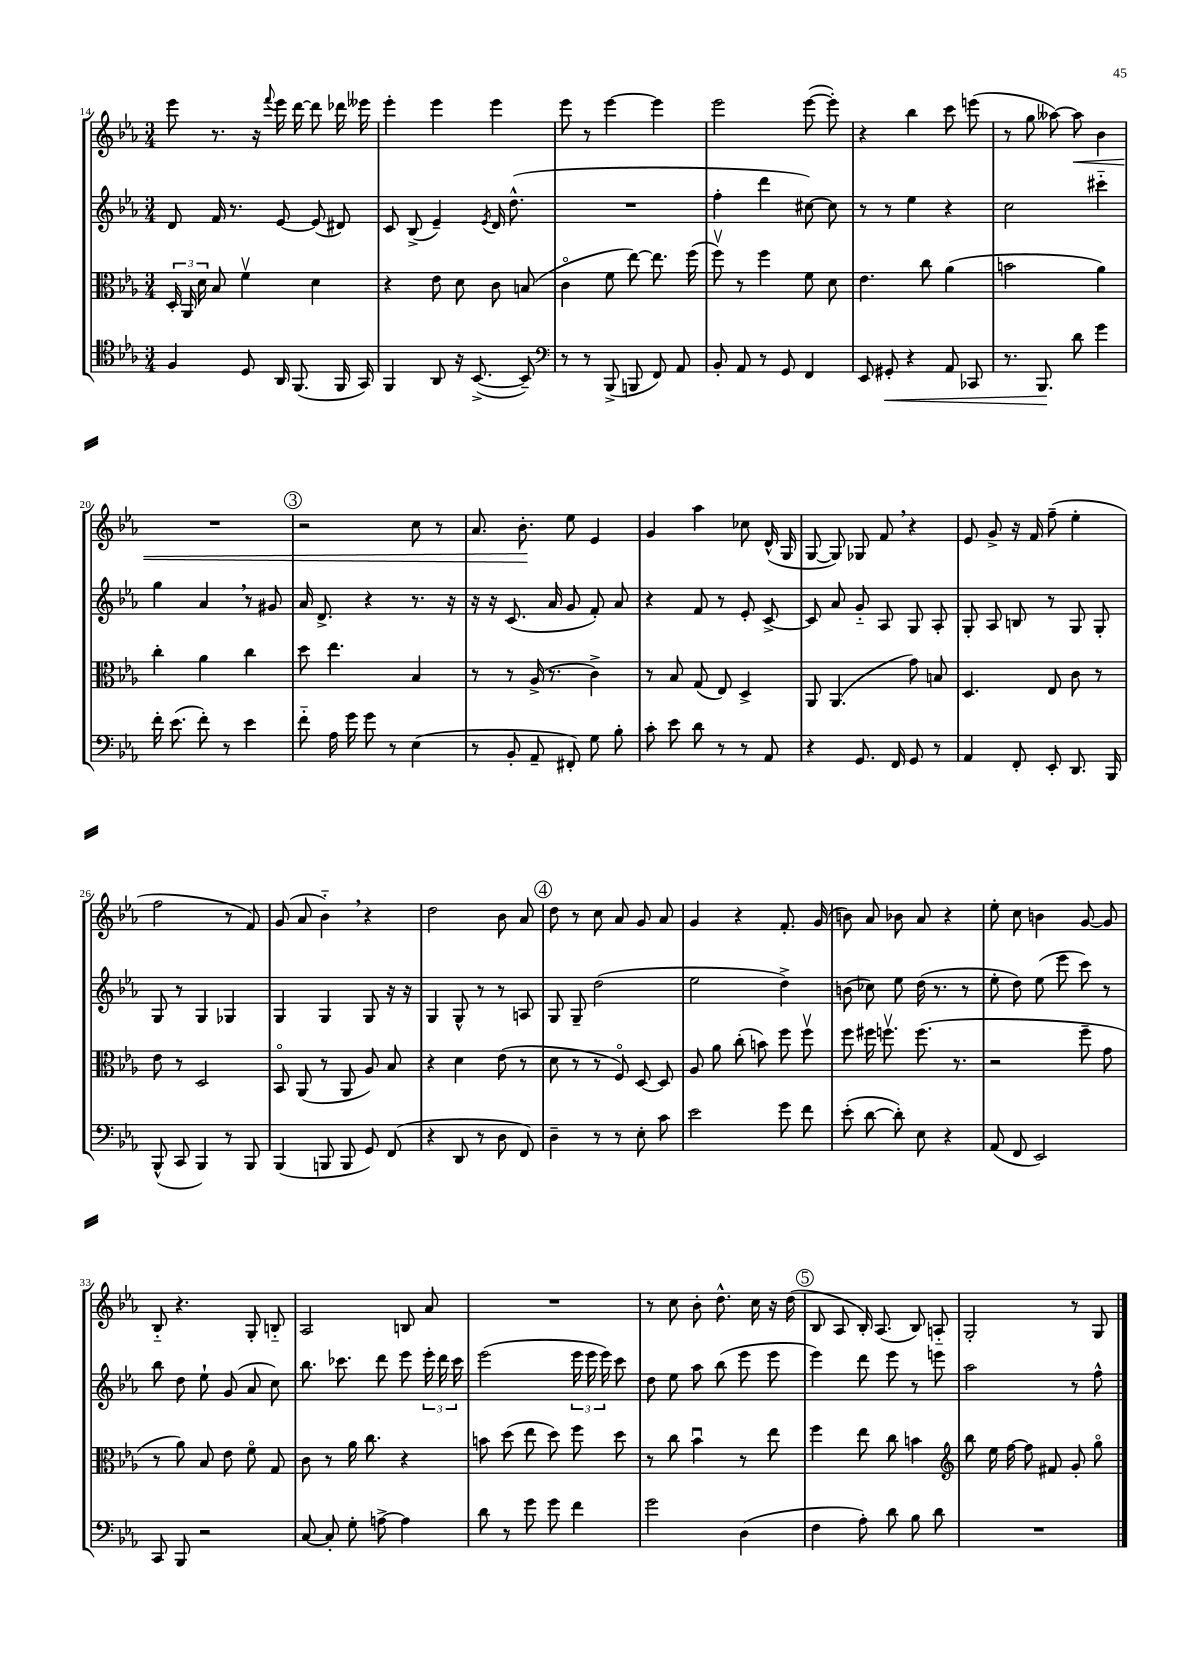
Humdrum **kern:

**kern	**kern	**kern	**kern
*staff4	*staff3	*staff2	*staff1
*clefC4	*clefC3	*clefG2	*clefG2
*k[b-e-a-]	*k[b-e-a-]	*k[b-e-a-]	*k[b-e-a-]
*M3/4	*M3/4	*M3/4	*M3/4
4F	24D'	8d	8eee-
.	24AA-	.	.
.	24d	.	.
.	8B-	16f	8.r
.	.	8.r	.
8D	4fv	.	.
.	.	.	16r
.	.	.	8qqfff
16AA-	.	[8e-	16eee-
(8.FF	.	.	[16ddd
.	4d	(8e-]	8ddd]
16FF	.	8d#)	16ddd-
16GG)	.	.	16eee--
=	=	=	=
4FF	4r	8c	4eee-'
.	.	(8B-^	.
8AA-	8e-	4e-~)	4eee-
16r	8d	.	.
([8.BB-^	.	.	.
.	.	8qe-	.
.	8c	16d	4eee-
.	.	(8.dd^^	.
8BB-~])	(8B	.	.
=	=	=	=
*clefF4	*	*	*
8r	4co	2.r	8eee-
8r	.	.	8r
(8BBB-^	8f	.	[4eee-
8BBB	[8ee-)	.	.
8FF)	8.ee-]	.	4eee-]
8AA-	.	.	.
.	(16ff	.	.
=	=	=	=
8BB-'	8ffv)	4ff'	2eee-
8AA-	8r	.	.
8r	4ff	4ddd	.
8GG	.	.	.
4FF	8f	[8cc#)	([8eee-
.	8d	8cc#]	8eee-'])
=	=	=	=
8EE-	4.e-	8r	4r
8GG#'	.	8r	.
4r	.	4ee-	4bb-
.	8cc	.	.
8AA-	(4a-	4r	8ccc
8CC-	.	.	(8eee
=	=	=	=
8.r	2b	2cc	8r
.	.	.	8gg
8.BBB-	.	.	.
.	.	.	[8aa--)
8d	.	.	8aa--]
4g	4a-)	4ccc#'~	4b-
=	=	=	=
16f'	4cc'	4gg	2.r
(8.e-	.	.	.
8f')	4a-	4a-	.
8r	.	.	.
4e-	4cc	8r	.
.	.	8g#	.
=	=	=	=
8f'~	8dd	16a-	2r
.	.	8.d^	.
16A-	4.ee-	.	.
16g	.	.	.
8g	.	4r	.
8r	.	.	.
(4E-	4B-	8.r	8cc
.	.	.	8r
.	.	16r	.
=	=	=	=
8r	8r	16r	8.a-
.	.	16r	.
8BB-'	8r	(8.c	.
.	.	.	8.b-'
8AA-~	(16A-^	.	.
.	8.r	16a-	.
8FF#')	.	8g	8ee-
8G	4c^)	8f')	4e-
8B-'	.	8a-	.
=	=	=	=
8c'	8r	4r	4g
8e-	8B-	.	.
8d	(8G	8f	4aa-
8r	8E-)	8r	.
8r	4D^	8e-'	8cc-
8AA-	.	[8c^	(16d^^
.	.	.	16G
=	=	=	=
4r	8AA-	8c]	[8G
.	(4.AA-	8a-	8G])
8.GG	.	8g'~	8G-
.	.	8A-	8f
16FF	.	.	.
8GG	8g)	8G	4r
8r	8B	8A-'	.
=	=	=	=
4AA-	4.D	8G'	8e-
.	.	8A-	8g^
8FF'	.	8B	16r
.	.	.	16f
8EE-'	8E-	8r	(8ff~
8.DD	8c	8G	4ee-'
.	8r	8G'	.
16BBB-	.	.	.
=	=	=	=
(8BBB-^^	8e-	8G	2ff
8CC	8r	8r	.
4BBB-)	2D	4G	.
8r	.	4G-	8r
8BBB-	.	.	8f)
=	=	=	=
(4BBB-	8BB-o	4G	(8g
.	(8AA-	.	8a-
8BBB	8r	4G	4b-'~)
8BBB	8AA-	.	.
8GG)	8A-)	8G	4r
(8FF	8B-	16r	.
.	.	16r	.
=	=	=	=
4r	4r	4G	2dd
8DD	4d	8G^^	.
8r	.	8r	.
8D	(8e-	8r	8b-
8FF)	8r	8A	8a-
=	=	=	=
4D~	8d	8G	8dd
.	8r	8G~	8r
8r	8r	(2dd	8cc
8r	8Fo)	.	8a-
8E-'	[8D	.	8g
8c	8D]	.	8a-
=	=	=	=
2e-	8A-	2ee-	4g
.	8a-	.	.
.	(8cc'	.	4r
.	8b)	.	.
8g	8ff	4dd^)	8.f'
8f	8ffv	.	.
.	.	.	(16g
=	=	=	=
(8e-'	8ff	(8b	8b)
[8d	16ff#	8cc-)	8a-
.	8.ffv	.	.
8d'])	.	8ee-	8b-
8E-	(8.ff	(16dd	8a-
.	.	8.r	.
4r	.	.	4r
.	8.r	.	.
.	.	8r	.
=	=	=	=
(8AA-	2r	8ee-'	8ee-'
8FF	.	8dd)	8cc
2EE-)	.	(8ee-	4b
.	.	8eee-	.
.	8ff~	8ccc)	[8g
.	8g	8r	8g]
=	=	=	=
8CC	8r	8bb-	8B-'~
8BBB-	8a-)	8dd	4.r
2r	8B-	8ee-`	.
.	8e-	(8g	.
.	8fo	8a-	8G'
.	8G	8cc)	8B'~
=	=	=	=
[8C	8c	8.bb-	2A-
8C']	8r	.	.
.	.	8.ccc-	.
8G'	16a-	.	.
.	8.cc	.	.
[8A^	.	8ddd	.
4A]	4r	8eee-	8B
.	.	24eee-'	8a-
.	.	24ddd	.
.	.	24ccc-	.
=	=	=	=
8d	8b	(2eee-	2.r
8r	(8dd	.	.
8g	8ee-	.	.
8g	8dd)	.	.
4f	8ff	24eee-	.
.	.	24eee-	.
.	.	24eee-)	.
.	8dd	8ccc	.
=	=	=	=
2g	8r	8dd	8r
.	8cc	8ee-	8cc
.	4b-u	8aa-	8b-'
.	.	(8bb-	8.dd^^
(4D	8r	8eee-	.
.	.	.	16cc
.	8ee-	8eee-	16r
.	.	.	(16dd
=	=	=	=
4F	4ff	4eee-)	8B-
.	.	.	8A-
8A-')	8ee-	8ddd	16B-')
.	.	.	(8.A-
8d	8cc	8eee-	.
8B-	4b	8r	8B-)
8d	.	8eee	8A'~
=	=	=	=
*	*clefG2	*	*
2.r	8bb-	2aa-	2G'
.	16ee-	.	.
.	[16ff	.	.
.	8ff]	.	.
.	8f#	.	.
.	8g'	8r	8r
.	8ggo	8ff^^	8G
==	==	==	==
*-	*-	*-	*-
